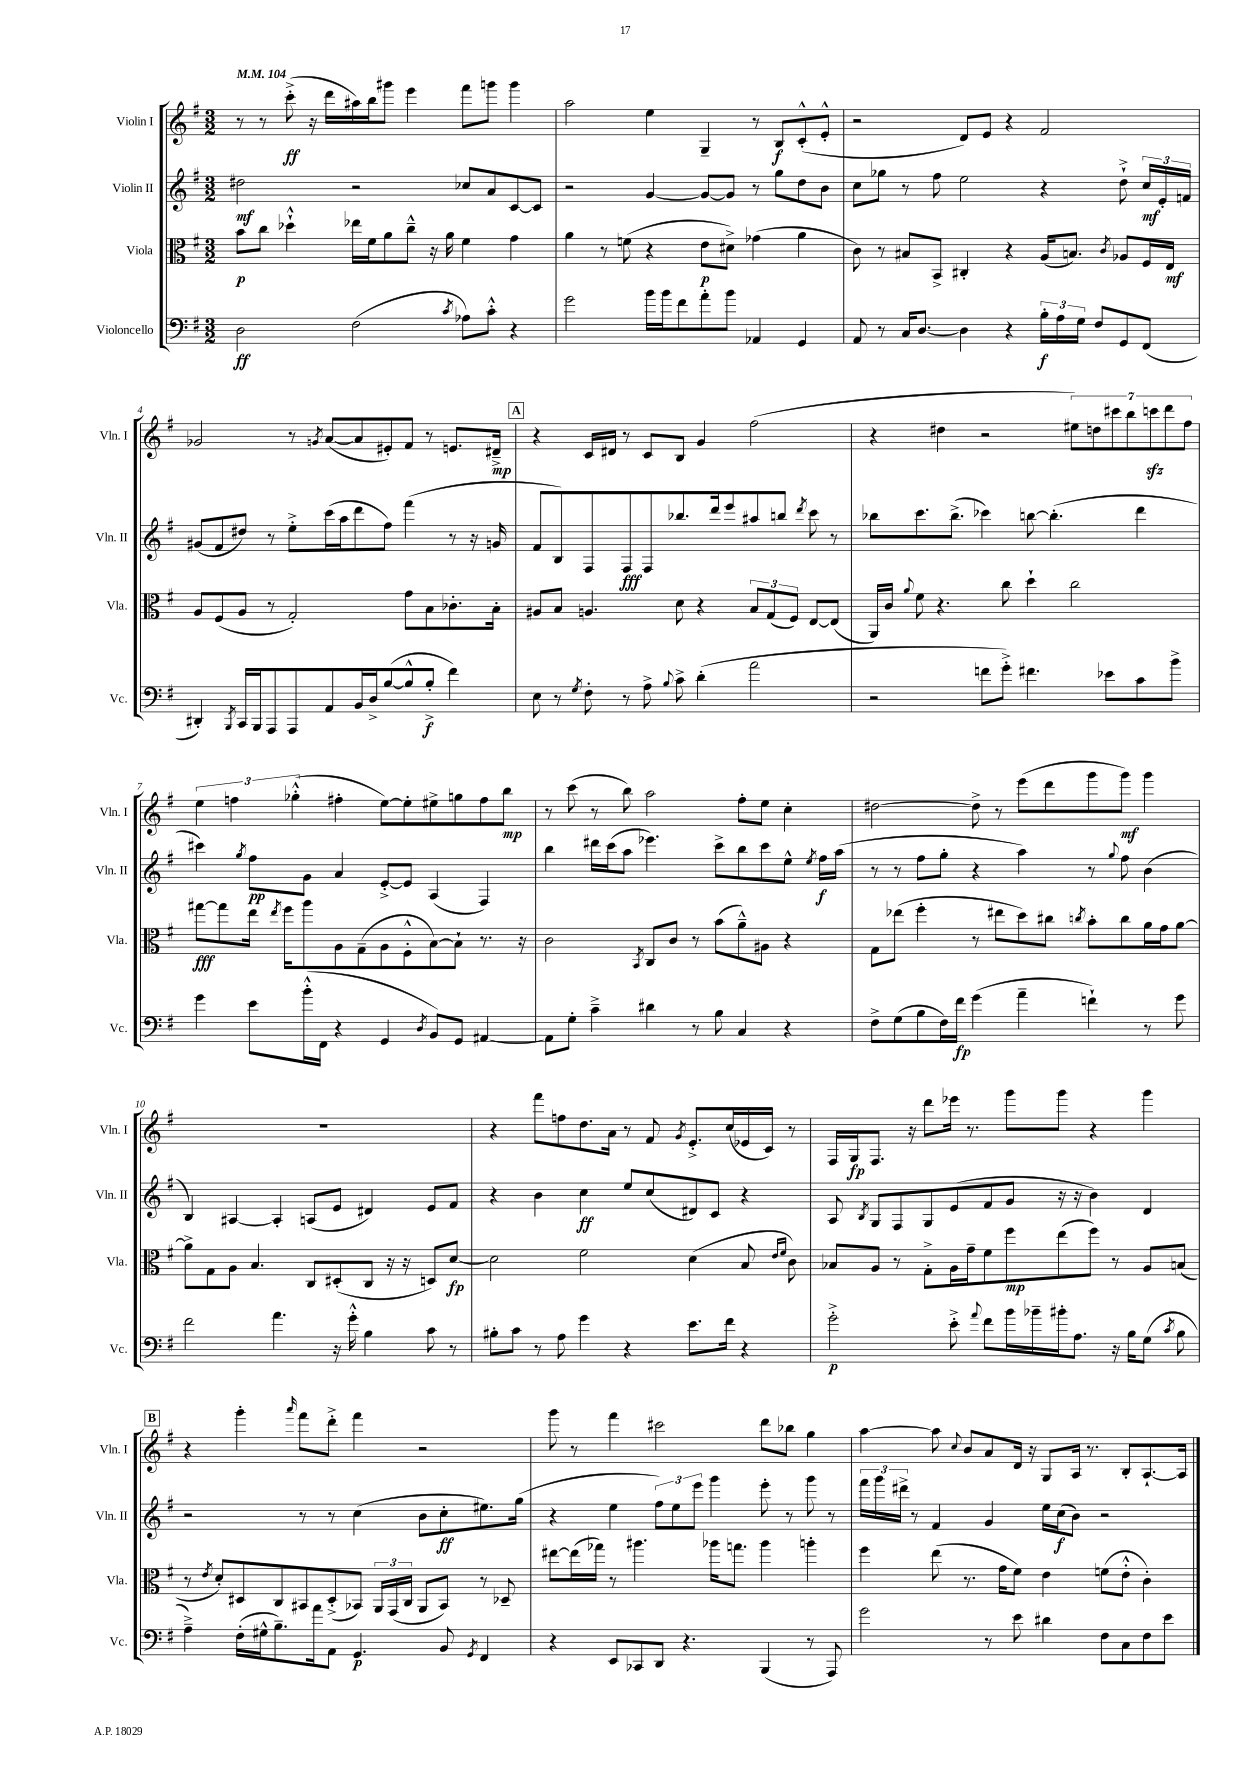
<<
\new StaffGroup <<
\new Staff = "s0" \with { instrumentName = "Violin I" shortInstrumentName = "Vln. I" } {
    \clef treble \key g \major \numericTimeSignature \time 3/2 \tempo 4 = 104
    \autoBeamOff r8 r8 c'''8-.->\ff( r16 d'''16[ ais''16) b''16 gis'''8] e'''4 fis'''8[ g'''8] g'''4 |
    a''2 e''4 g4-- r8 b8[\f c'8-.-^( e'8]-.-^ |
    r2 d'8[) e'8] r4 fis'2 |
    ges'2 r8 \acciaccatura { g'8 } a'8[~( a'8 eis'8-.) fis'8] r8 e'8.[ dis'16]--->\mp |
    \mark \markup { \box "A" } r4 c'16[ dis'16] r8 c'8[ b8] g'4 fis''2( |
    r4 dis''4 r2 \tuplet 7/4 { eis''8[) d''8 cis'''8 b''8 c'''8\sfz d'''8 fis''8] } |
    \tuplet 3/2 { e''4 f''4 ges''4-.-^( } fis''4-. e''8[~) e''8-. eis''8-> g''8 fis''8 b''8]\mp |
    r8 c'''8( r8 b''8) a''2 fis''8[-. e''8] c''4-. |
    dis''2~ dis''8-> r8 e'''8[( d'''8 g'''8 g'''8]\mf) g'''4 |
    R1. |
    r4 fis'''8[ f''8 d''8. a'16] r8 fis'8 \acciaccatura { g'8 } e'8.[-.-> c''16( ees'16 c'16]) r8 |
    fis16[ g16\fp fis8.] r16 d'''8[ ees'''16] r8. g'''8[ g'''8] r4 g'''4 |
    \mark \markup { \box "B" } r4 g'''4-. \grace { a'''16 } fis'''8[ d'''8]-.-> fis'''4 r2 |
    g'''8 r8 fis'''4 cis'''2 d'''8[ bes''8] g''4 |
    a''4~ a''8 \appoggiatura { c''8 } b'8[ a'8 d'16] r16 g8[ a16] r8. b8[-. a8.~-! a16] \bar "|." |
}
\new Staff = "s1" \with { instrumentName = "Violin II" shortInstrumentName = "Vln. II" } {
    \clef treble \key g \major \numericTimeSignature \time 3/2
    \autoBeamOff dis''2\mf r2 ces''8[ a'8 c'8~ c'8] |
    r2 g'4~ g'8[~ g'8] r8 g''8[ d''8 b'8] |
    c''8[ ges''8] r8 fis''8 e''2 r4 d''8-!-> \tuplet 3/2 { c''16[\mf e'16-. f'16] } |
    gis'8[( fis'8 dis''8]) r8 e''8[-.-> c'''16( a''16 d'''8 fis''8]) fis'''4( r8 r16 g'16 |
    \mark \markup { \box "A" } fis'8[ b8) fis8 fis8\fff fis8 bes''8. d'''16 e'''8 ais''8 b''8] \acciaccatura { d'''8 } c'''8 r8 |
    bes''8[ c'''8. bes''8.]->( ces'''4) b''8~ b''4.-.( d'''4 |
    cis'''4) \acciaccatura { g''8 } fis''8[\pp g'8] a'4 e'8[~-.-> e'8] a4( fis4) |
    b''4 dis'''16[ c'''16( a''8] ees'''4.) c'''8[-> b''8 c'''8 e''8]-^ \acciaccatura { e''8 } fis''16[\f a''16]( |
    r8 r8 fis''8[ g''8]-. r4 a''4) r8 \appoggiatura { g''8 } fis''8 b'4( |
    b4) ais4~ ais4-. a8[( e'8] dis'4) e'8[ fis'8] |
    r4 b'4 c''4\ff e''8[ c''8( dis'8) c'8] r4 |
    a8 \acciaccatura { b8 } g8[ fis8 g8 e'8( fis'8 g'8] r16 r16 b'4) d'4 |
    \mark \markup { \box "B" } r2 r8 r8 c''4( b'8[ c''8-.\ff eis''8.) g''16]( |
    r4 e''4 \tuplet 3/2 { fis''8[) e''8 e'''8] } g'''4 e'''8-. r8 g'''8 r8 |
    \tuplet 3/2 { fis'''16[ g'''16 dis'''16]-> } r8 fis'4 g'4 e''16[ c''16\f( b'8]) r2 \bar "|." |
}
\new Staff = "s2" \with { instrumentName = "Viola" shortInstrumentName = "Vla." } {
    \clef alto \key g \major \numericTimeSignature \time 3/2
    \autoBeamOff b'8[\p c''8] des''4-!-^ ees''16[ fis'16 a'8 c''8]---^ r16 a'16 fis'4 g'4 |
    a'4 r8 f'8( r4 e'8[\p dis'8]->) ges'4( a'4 |
    c'8) r8 bis8[ b,8]-> cis4-. r4 a16[( b8.]) \acciaccatura { c'8 } aes8[ fis16 e16]\mf |
    a8[ fis8( a8] r8 g2-.) g'8[ b8 ces'8.-. b16]-. |
    \mark \markup { \box "A" } ais8[ b8] a4. d'8 r4 \tuplet 3/2 { b8[ g8( fis8]) } e8[~ e8]( |
    a,16[) c'16] \appoggiatura { a'8 } fis'8 r4. c''8 d''4-! c''2 |
    gis''8[~\fff gis''8 e''16] \acciaccatura { e''8 } fis''16[ a''8 a8 g8--( a8 fis8-.-^ b8~) b8]-! r8. r16 |
    c'2 \acciaccatura { b,8 } c8[ c'8] r8 b'8[( a'8---^) ais8] r4 |
    g8[ ees''8]( fis''4-. r8 eis''8[ d''8) cis''8] \acciaccatura { c''8 } b'8[-. c''8 a'16 g'16 a'8]~ |
    a'8[-> g8 a8] b4. c8[ dis8-.( c8] r16 r16 d8[) d'8]~\fp |
    d'2 fis'2 d'4( b8 \grace { e'16[ fis'16] } c'8) |
    bes8[ a8] r8 g8[-.-> a16 g'16-- fis'8 fis''8\mp e''8( fis''8]) r8 a8[ b8]( |
    \mark \markup { \box "B" } r8 \acciaccatura { e'8 } d'8[-.) dis8 c8 bis,8 dis8-.->( bes,8]) \tuplet 3/2 { a,16[ g,16( c16] } a,8[ bes,8]) r8 des8-- |
    eis''8[~ eis''16( ges''16]) r8 ais''4. aes''16[ g''8.] aes''4 a''4-. |
    fis''4 e''8( r8. g'16[ fis'8]) e'4 f'8[( e'8]-.-^ c'4-.) \bar "|." |
}
\new Staff = "s3" \with { instrumentName = "Violoncello" shortInstrumentName = "Vc." } {
    \clef bass \key g \major \numericTimeSignature \time 3/2
    \autoBeamOff d2\ff fis2( \acciaccatura { c'8 } aes8[) c'8]-.-^ r4 |
    g'2 b'16[ b'16 fis'8 a'8-. b'8] aes,4 g,4 |
    a,8 r8 c16[ d8.]~ d4 r4 \tuplet 3/2 { b16[-.\f a16 g16] } fis8[ g,8 fis,8]( |
    dis,4-.) \acciaccatura { b,,8 } c,16[ b,,16 a,,8 a,,8 a,8 b,16 d16-> b8~( b8-^ b8]-.->\f fis'4) |
    \mark \markup { \box "A" } e8 r8 \acciaccatura { g8 } fis8-. r8 a8-> \appoggiatura { b8 } c'8-> d'4-.( a'2 |
    r2 f'8[ g'8]-.->) fis'4. ees'8[ c'8 b'8]-> |
    g'4 e'8[ b'16-.-^( fis,16] r4 g,4 \acciaccatura { d8 } b,8[) g,8] ais,4~ |
    ais,8[ g8]-. c'4---> dis'4 r8 b8 c4 r4 |
    fis8[-> g8( b8 fis16) fis'16]\fp g'4( a'4-- f'4-!) r8 g'8 |
    fis'2 a'4. r16 g'16-.-^ b4 c'8 r8 |
    bis8[-. c'8] r8 a8 g'4 r4 e'8.[ fis'16] r4 |
    g'2-.->\p e'8-.-> \appoggiatura { a'8 } fis'8[ b'16 bes'16-- bis'16-. a8.] r16 b16[ g8]( \acciaccatura { c'8 } b8 |
    \mark \markup { \box "B" } a4--->) fis16[-.( gis16-^ b8.--) a'16 a,8] g,4.\p b,8 \acciaccatura { g,8 } fis,4 |
    r4 e,8[ ces,8 d,8] r4. b,,4( r8 a,,8) |
    g'2 r8 e'8 dis'4 fis8[ c8 fis8 e'8] \bar "|." |
}
>>
>>
